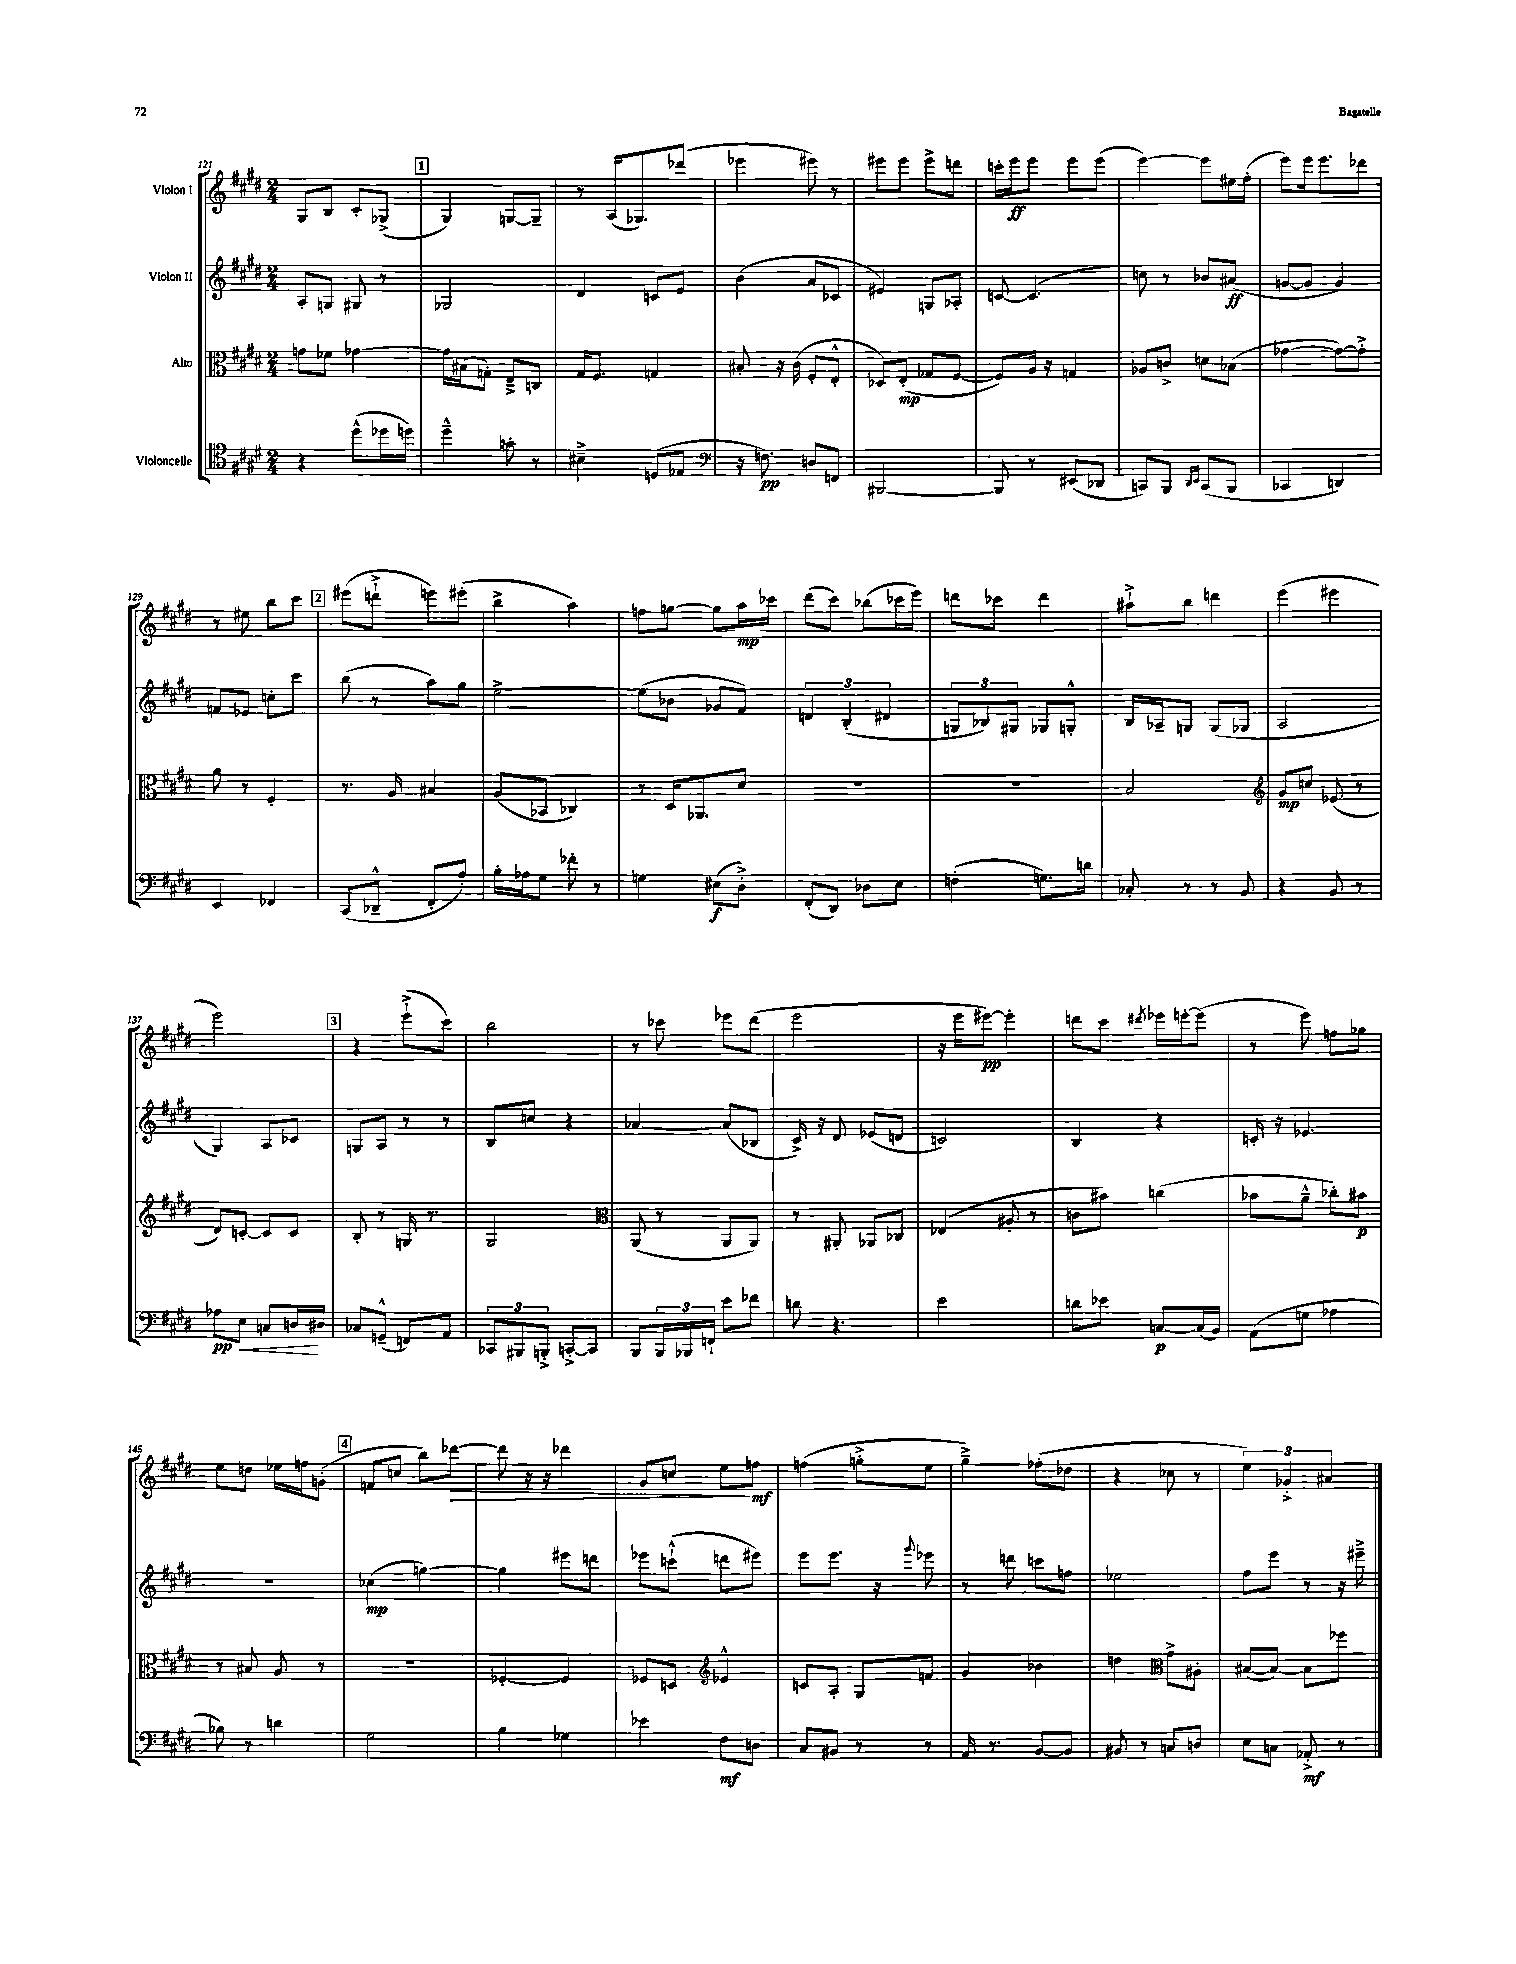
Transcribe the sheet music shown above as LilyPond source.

<<
\new StaffGroup <<
\new Staff = "s0" \with { instrumentName = "Violon I" } {
    \clef treble \key e \major \numericTimeSignature \time 2/4
    gis8 b8 cis'8-. ges8->( |
    \mark \markup { \box "1" } gis4) g8~ g8-- |
    r8 a16( ges8.) des'''8( |
    ees'''4 eis'''8) r8 |
    eis'''8 eis'''8 eis'''8-> d'''8 |
    c'''16-. e'''16\ff e'''8 e'''8 e'''8( |
    e'''4~) e'''8 eis''16 fis''16-.( |
    e'''8) e'''16 e'''8. des'''8 |
    r8 eis''8 b''8 cis'''8 |
    \mark \markup { \box "2" } eis'''8( d'''8-!-> e'''8) eis'''8-.( |
    b''4-> a''4) |
    f''8 g''8~ g''8 a''16\mp ces'''16 |
    dis'''8( cis'''8) bes''8( ces'''16 e'''16) |
    d'''8 ces'''8 d'''4 |
    ais''8-!-> b''8 d'''4 |
    e'''4( eis'''4 |
    e'''2) |
    \mark \markup { \box "3" } r4 e'''8-!->( cis'''8) |
    b''2 |
    r8 ces'''8 ees'''8 dis'''8( |
    e'''2 |
    r16 e'''16 eis'''8~\pp) eis'''4-. |
    d'''8 cis'''8 \acciaccatura { dis'''8 } ees'''16 e'''16~-. e'''8( |
    r8 e'''8) f''8 ges''8 |
    e''8 d''8 ees''16 f''16 g'8-.( |
    \mark \markup { \box "4" } f'8 c''8 b''8) des'''8~\> |
    des'''8 r16 r16 des'''4 |
    gis'8 c''8 e''8\! f''8\mf |
    f''4( g''8-.-> e''8 |
    gis''4--->) fes''8-.( des''8 |
    r4 ces''8 r8 |
    \tuplet 3/2 { e''4) ges'4-.-> ais'4 } \bar "|." |
}
\new Staff = "s1" \with { instrumentName = "Violon II" } {
    \clef treble \key e \major \numericTimeSignature \time 2/4
    a8-. g8 gis8 r8 |
    \mark \markup { \box "1" } ges2 |
    dis'4 c'8 e'8 |
    b'4( a'8 ces'8 |
    eis'4) g8 aes8-. |
    c'8~ c'4.( |
    c''8) r8 bes'8 ais'8\ff( |
    g'8~ g'8 g'4) |
    f'8 ees'8 c''8-. cis'''8 |
    \mark \markup { \box "2" } b''8( r8 a''8) gis''8 |
    e''2~-> |
    e''8( bes'8 ges'8 fis'8) |
    \tuplet 3/2 { d'4 b4-.( dis'4 } |
    \tuplet 3/2 { g8 bes8) gis8 } ges8 g8-.-^ |
    b16 aes16-- g8 g8( ges8 |
    a2 |
    gis4) a8 ces'8 |
    \mark \markup { \box "3" } g8 a8 r8 r8 |
    b8 c''8 r4 |
    aes'4~ aes'8( bes8 |
    cis'16->) r16 dis'8 ees'8( d'8 |
    c'2) |
    b4 r4 |
    c'16-. r16 ees'4. |
    r2 |
    \mark \markup { \box "4" } ces''4\mp( g''4~) |
    g''4 eis'''8 d'''8 |
    ees'''8 c'''8-!-^( d'''8 eis'''8) |
    e'''8 e'''8. r16 \appoggiatura { gis'''8 } ees'''8 |
    r8 d'''8 c'''8 f''8 |
    ees''2 |
    fis''8 e'''8 r8 r16 eis'''16---> \bar "|." |
}
\new Staff = "s2" \with { instrumentName = "Alto" } {
    \clef alto \key e \major \numericTimeSignature \time 2/4
    g'8 fes'8 ges'4~ |
    \mark \markup { \box "1" } ges'16 bis16( g8-.) e8---> c8 |
    gis16 fis8. g4 |
    bis8-. r16 cis'16( fis8-. e8-.-^ |
    des8) e8-.\mp( ges8 fis8~ |
    fis8) a16 r16 g4 |
    aes8 c'8-> d'8 bes8( |
    ges'4~ ges'8~) ges'8-.-> |
    a'8 r8 fis4-. |
    \mark \markup { \box "2" } r8. a16 bis4 |
    a8( bes,8 ces4) |
    r8 dis16 aes,8. dis'8 |
    R2 |
    R2 |
    b2 |
    \clef treble gis'8\mp c''8 ees'8( r8 |
    dis'8) c'8~-. c'8 c'8 |
    \mark \markup { \box "3" } b8-. r8 g16 r8. |
    gis2 |
    \clef alto a,8( r8 a,8 a,8) |
    r8 ais,8-. aes,8 ces8 |
    ees4( ais8-. r8 |
    c'8 bis'8) c''4( |
    bes'8 a'8---^ ces''8-.) bis'8\p |
    r8 bis8 a8 r8 |
    \mark \markup { \box "4" } R2 |
    fes4~-. fes4 |
    fes8 d8 \clef treble ees'4-^ |
    c'8 a8-. gis8 f'8 |
    gis'4 bes'4 |
    d''4 \clef alto gis'8-> ais8-. |
    bis8~( bis8~) bis8 fes''8 \bar "|." |
}
\new Staff = "s3" \with { instrumentName = "Violoncelle" } {
    \clef tenor \key e \major \numericTimeSignature \time 2/4
    r4 dis''8-^( des''16 d''16) |
    \mark \markup { \box "1" } dis''4---^ g'8-. r8 |
    bis4---> d8( ees8 |
    \clef bass r16 f8.\pp) d8 f,8 |
    bis,,2~ |
    bis,,8 r8 eis,8( des,8 |
    c,8) b,,8 \grace { dis,16 e,16 } c,8( b,,8 |
    ces,4 d,4) |
    e,4 fes,4 |
    \mark \markup { \box "2" } cis,8( des,8---^ fis,8-. a8-.) |
    b16-. aes16 gis8 fes'8-. r8 |
    g4 eis8\f( dis8-.->) |
    fis,8-.( dis,8) des8 e8 |
    f4-.( g8.) d'16 |
    ces8-. r8 r8 b,8 |
    r4 b,8 r8 |
    aes8\pp e8\< c8 d16\! dis16 |
    \mark \markup { \box "3" } ces8 g,8---^( f,8) a,8 |
    \tuplet 3/2 { ces,8 bis,,8 b,,8-.-> } c,8~-.-> c,8 |
    b,,8 \tuplet 3/2 { b,,16 bes,,16 f,16-! } e'8 fes'8 |
    d'8 r4. |
    e'2 |
    d'8 ees'8 c8~\p c16( b,16) |
    a,8( g8 aes4 |
    bes8) r8 d'4 |
    \mark \markup { \box "4" } gis2 |
    b4 ges4 |
    ees'4 fis8\mf d8 |
    cis8 bis,8 r8 r8 |
    a,16 r8. b,8~ b,8 |
    bis,8 r8 c8 d8 |
    e8 c8 aes,8-.->\mf r8 \bar "|." |
}
>>
>>
\layout { \context { \Score currentBarNumber = #121 } }
